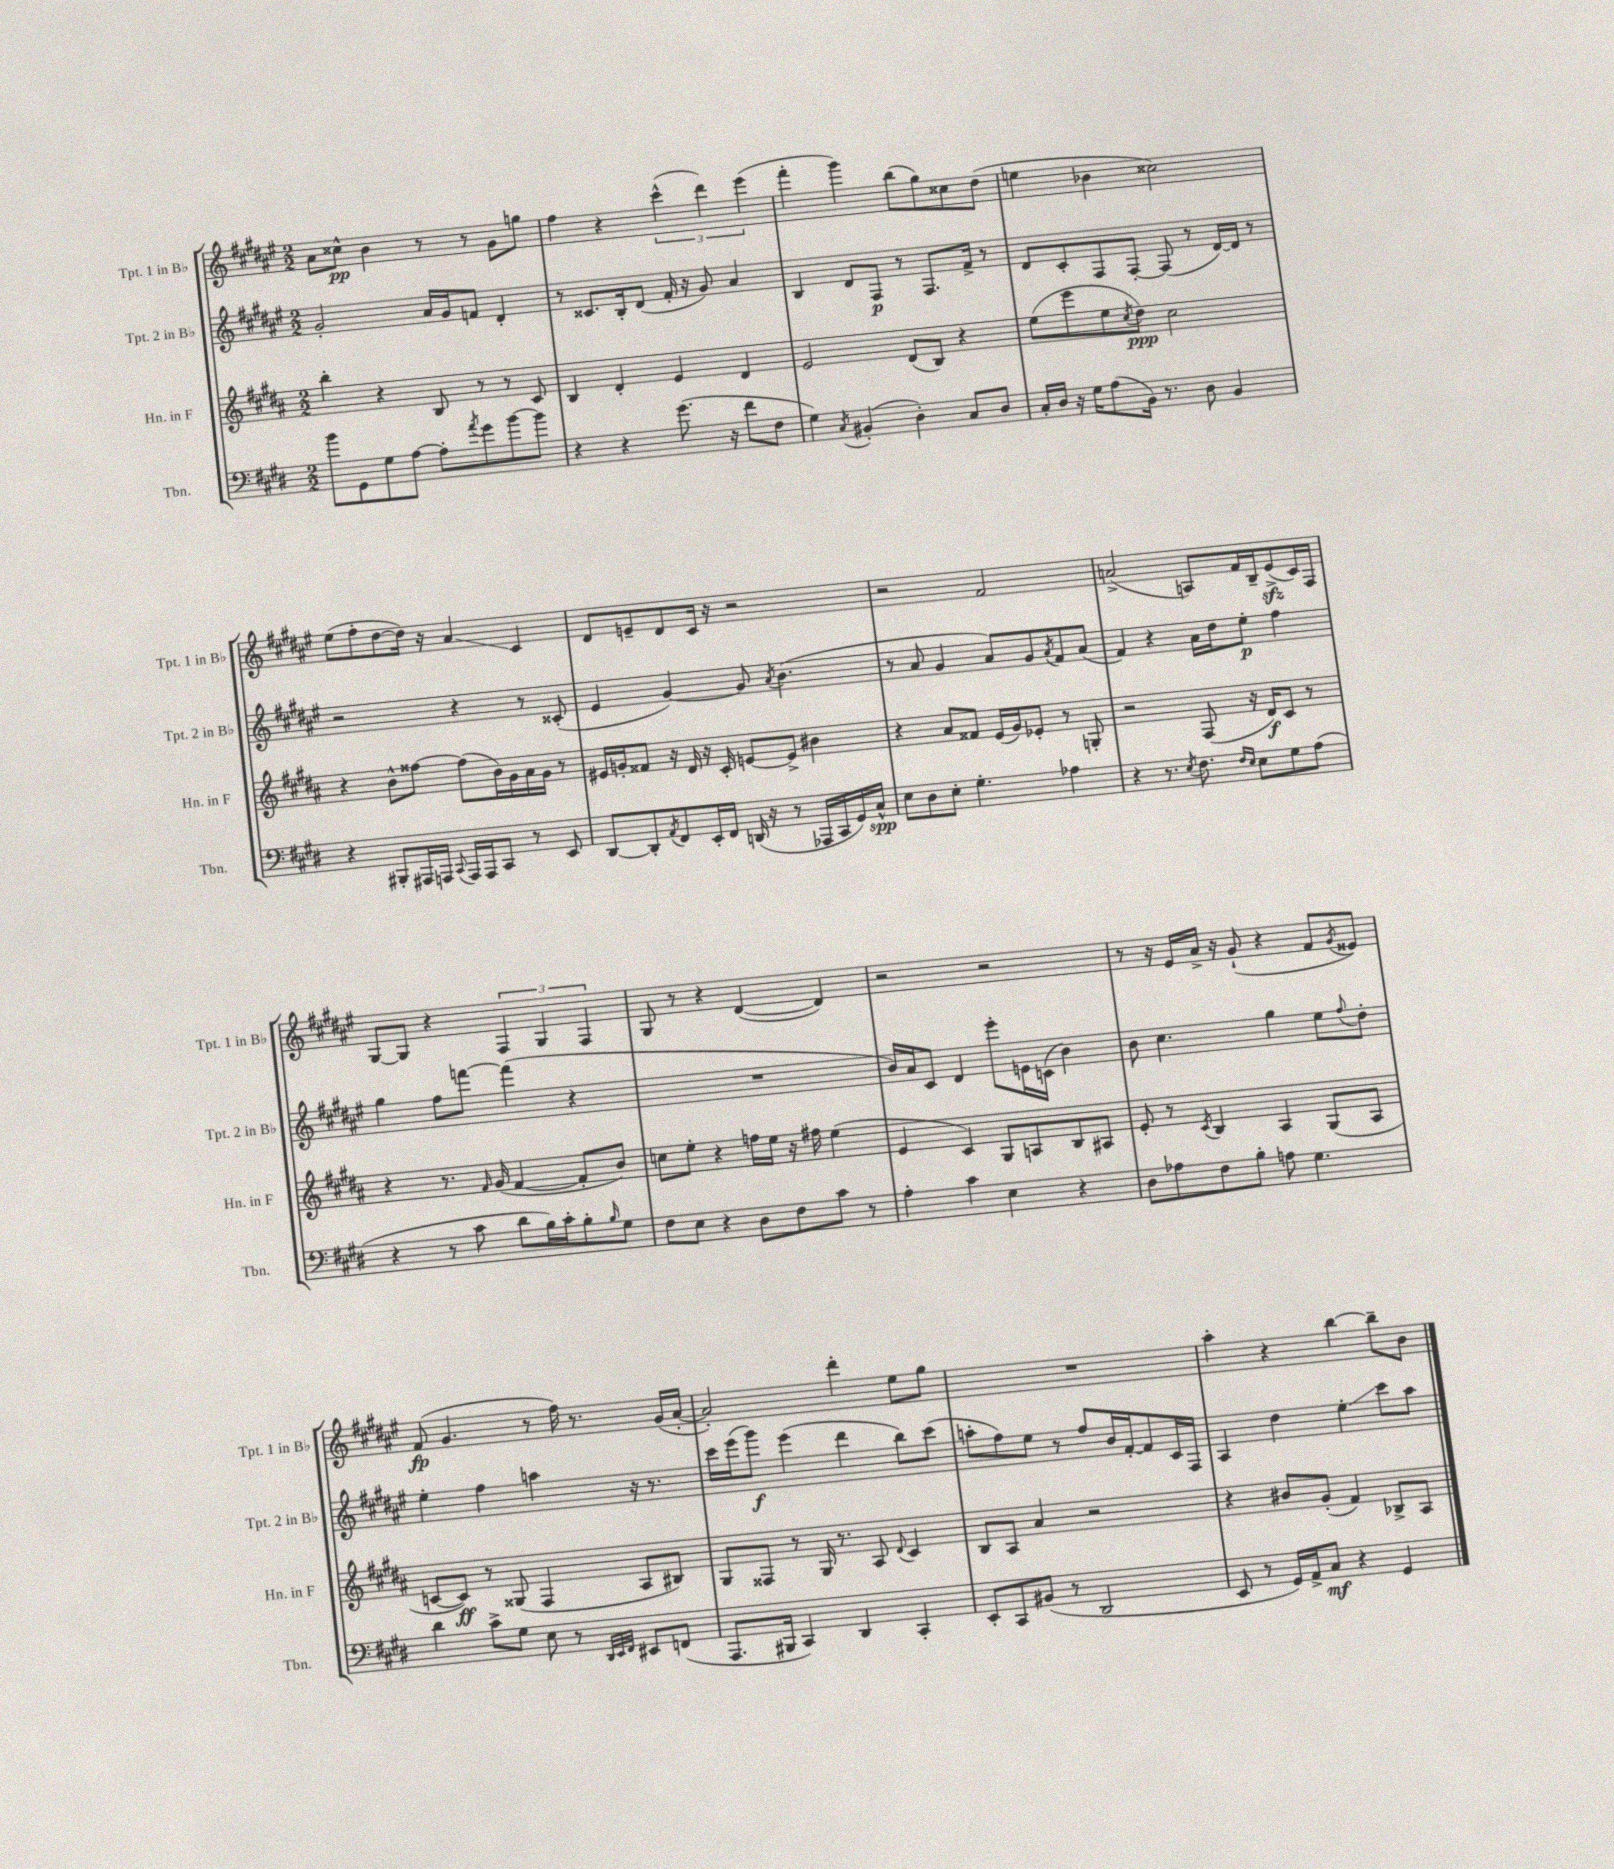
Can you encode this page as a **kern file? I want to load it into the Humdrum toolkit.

**kern	**kern	**kern	**kern
*staff4	*staff3	*staff2	*staff1
*clefF4	*clefG2	*clefG2	*clefG2
*k[f#c#g#d#]	*k[f#c#g#d#a#]	*k[f#c#g#d#a#e#]	*k[f#c#g#d#a#e#]
*M2/2	*M2/2	*M2/2	*M2/2
8b\L	4bb'\	2g#'/	8a#\L
8GG#\	.	.	8cc##^^\J
8G#\	4r	.	4b\
[8A\J	.	.	.
8A'\]L	8B/	16a#/LL	8r
.	.	16g#/J	.
8qa/	.	.	.
8g#\	8r	8f/J	8r
[8b\	8r	4d#'/	8g#\L
8b\]J	8c#/	.	8gg\J
=	=	=	=
4r	4B/	8r	4ff#\
.	.	8.c##/L	.
4r	4d#'/	.	4r
.	.	16B'/k	.
.	.	(8d#/J	.
(8.g#\	4e/	16f#'/	(6ccc#^^\
.	.	16r	.
.	.	8g#/)	.
.	.	.	6ddd#\)
16r	.	.	.
8f#\L	4d#/	4a#/	.
.	.	.	(6eee#\
8F#\J	.	.	.
=	=	=	=
4G#\)	2e/	4B/	4fff#'\
8qC#/	.	.	.
(4BB#'/	.	8d#/L	4ggg#\)
.	.	8F#/J	.
4D#'\)	(8d#/L	8r	(8bb\L
.	8B/J)	8.F#/L	8gg#\)
8C#/L	4r	.	8cc##\
.	.	16f#^/Jk	.
8D#/J	.	8r	(8dd#\J
=	=	=	=
16C#'/LL	(8ee\L	8d#/L	4ee\
16D#/JJ	.	.	.
16r	8eee\	8c#'/	.
16G#\LK	.	.	.
(8A\	8ee\	8F#/	4b-\
.	8qcc#/	.	.
16BB\Jk)	8dd#\J)	[8F#'/J	.
8.r	.	.	.
.	2cc#\	(8F#/]	2cc##\)
8D#\	.	8r	.
4BB/	.	[16d#/LL)	.
.	.	16d#/]JJ	.
.	.	8r	.
=	=	=	=
4r	4r	2r	(8ee#\L
.	.	.	8ff#'\
8BBB#'/L	8b^^\L	.	[8dd#\
16AAA#/L	[8ff##\J	.	16dd#\]Jk)
16AAA/JJ	.	.	16r
8qqCC#/	.	.	.
16AAA/LL	(8ff##\]L	4r	4a#/
16AAA/J	.	.	.
8CC#/J	16b\L)	.	.
.	16g#\	.	.
8r	16a#\	8r	4c#/
.	16g#\JJ	.	.
8EE/	8r	(8c##'/	.
=	=	=	=
[8DD#/L	16e#/LL	4e#/	8d#/L
.	16g'/J	.	.
8DD#'/]	8f##/J	.	8e~/
8qAA/	.	.	.
8FF#/	16r	[4g#/)	8d#/
.	16d#/	.	.
16EE'/L	16r	.	16c#/Jk
16FF#/JJ	16c#'/	.	16r
(16DD/	[8e/L	8g#/]	2r
16r	.	.	.
.	.	8qa#/	.
8r	8e^/]J	(4.b\	.
16AAA-/LL	4b#\	.	.
16CC#/	.	.	.
16GG#/)	.	.	.
16C#^^/JJ	.	.	.
=	=	=	=
8E\L	4r	8r	2r
8D#\	.	8a#/	.
8E'\J	8a#/L	4g#/	.
4.G#'\	8f##/J	.	.
.	(16e/LL	8a#/L)	2f#/
.	16g#/J)	.	.
.	8e-'/J	8g#/	.
.	.	8qa#/	.
4A-\	8r	8f#/	.
.	8G'/	(8a#/J	.
=	=	=	=
4r	2r	4f#/)	(2a^/
8.r	.	4r	.
8qE/	.	.	.
8.F#\	.	.	.
.	(8F#/	16a#\LL	8A/L)
.	.	16dd#\J	.
16qqF#/LL	.	.	.
16qqE/JJ	.	.	.
8E\L	16r	8ee#'\J	16f#/L
.	16d#/LK)	.	16B~/J
8G#\	8c#/J	4ff#\	(8e#^/
(8A\J	8r	.	16c#/L)
.	.	.	16F#/JJ
=	=	=	=
4r	4r	4gg#\	[8G#/L
.	.	.	8G#/]J
8r	8.r	8ff#\L	4r
8c#\	.	[8fff\J	.
.	16qqf#/	.	.
.	(16g#/	.	.
8d#\L	[4f#/	(4fff\]	6F#/
16B\L)	.	.	.
.	.	.	6G#/
16c#'\J	.	.	.
8B'\	8f#'/]L	4r	.
.	.	.	6F#/
16qqB/	.	.	.
8G#\J	8b/J)	.	.
=	=	=	=
8F#\L	8cc\L	1r	8G#/
8E\J	8ee'\J	.	8r
4r	4r	.	4r
8D#\L	16ff\LL	.	([4d#/
.	16ee\JJ	.	.
8F#\	16r	.	.
.	16ff#\	.	.
8c#\J	(4ee\	.	4d#/])
8r	.	.	.
=	=	=	=
4A'\	4e/	16b/LL)	2r
.	.	16a#/J	.
.	.	8c#/J	.
4c#\	4c#/)	4d#/	.
4E\	8G#/L	8eee#'\L	2r
.	8A/	16e\L	.
.	.	(16c\JJ	.
4r	8B/	4b\)	.
.	8A#/J	.	.
=	=	=	=
8D#\L	8e'/	8b\	8r
8A-\	8r	4.cc#\	16r
.	.	.	16e#/LL
.	8qc#/	.	.
8F#\	4B/	.	16a#^/JJ
.	.	.	16r
8B'\J	.	.	(8g#`/
8A\	4A#/	4gg#\	4r
4.G#\	.	.	.
.	(8G#/L	8ee#\L	8f#/L
.	.	8qqff#/	8qg#/
.	8A#/J	8dd#'\J	8e##/J)
=	=	=	=
4d#\	[8c/L	4ee#'\	(8f#/
.	8c/]J)	.	4.g#/
8c#^\L	8r	4ff#\	.
8G#\J	(8G##/	.	.
8E\	4F#/	4aa\	8r
8r	.	.	16ff#\)
.	.	.	8.r
32qqDD#/LLL	.	.	.
32qqEE/	.	.	.
32qqFF#/JJJ	.	.	.
8EE#/L	8A#/L	16r	.
.	.	8.r	.
(8FF/J	8B#/J)	.	(16g#/LL
.	.	.	[16a#'/JJ
=	=	=	=
8.AAA/L	8G#/L	16ccc#\LL	2a#'/])
.	.	(16eee#\J	.
.	8F##/J	8ggg#\J)	.
16BBB#/Jk	.	.	.
4CC#/)	8r	(4eee#\	.
.	16G#/	.	.
.	8.r	.	.
4DD#/	.	4ddd#\	4ddd#'\
.	8A#/	.	.
.	8qqd#/	.	.
4CC#'/	4c#/	8bb\L)	8ee#\L
.	.	(8ccc#\J	8gg#\J
=	=	=	=
8EE'/L	8B/L	8aa'\L	1r
8CC#/	8A#/J	8ff#\)	.
(8BB#/J	4a#/	8ee#\J	.
8r	.	8r	.
2DD#/	2r	8ff#/L	.
.	.	16b/L	.
.	.	[16f#'/J	.
.	.	8f#/]	.
.	.	16c#/L	.
.	.	16F#/JJ	.
=	=	=	=
8EE/	4r	4A#/	4aa#'\
8r	.	.	.
16GG#/LL)	8b#/L	4dd#\	4r
16AA^/J	.	.	.
8C#/J	(8g#'/J	.	.
4r	4f#/)	4ee#'\	[4bb\
4GG#/	8B-^/L	8ccc#\L	8bb~\]L
.	8A#/J	8aa#\J	8b\J
==	==	==	==
*-	*-	*-	*-
